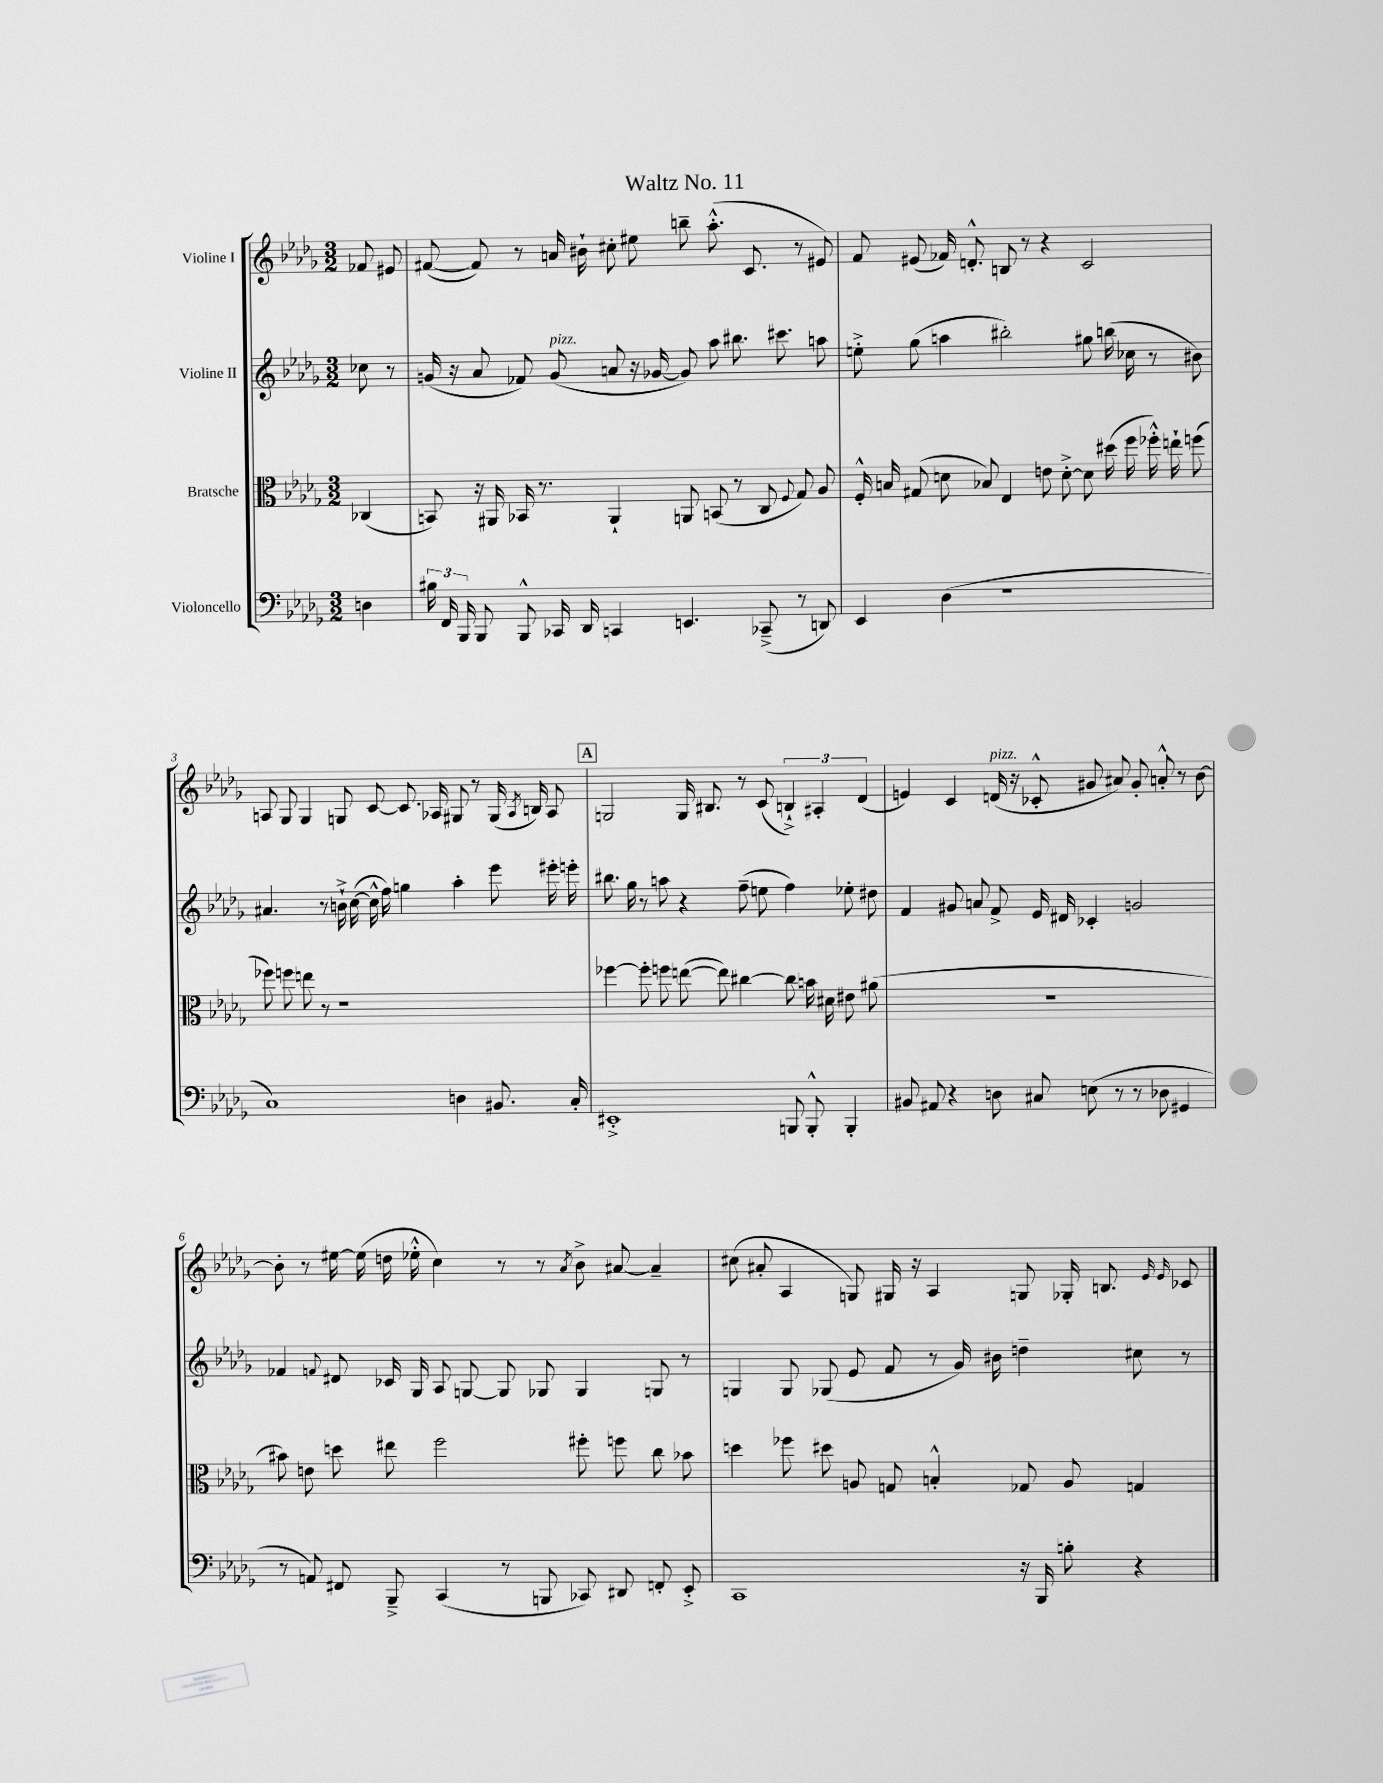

**kern	**kern	**kern	**kern
*part4	*part3	*part2	*part1
*staff4	*staff3	*staff2	*staff1
*I"Violoncello	*I"Bratsche	*I"Violine II	*I"Violine I
*clefF4	*clefC3	*clefG2	*clefG2
*k[b-e-a-d-g-]	*k[b-e-a-d-g-]	*k[b-e-a-d-g-]	*k[b-e-a-d-g-]
*M3/2	*M3/2	*M3/2	*M3/2
=	=	=	=
4Dn\	(4C-X/	8cc-X\	8f-X/
.	.	8r	8e#X/
=1	=1	=1	=1
24B#X\	8BBn/)	(16gn/	([8f#X/
24FF/	.	.	.
.	.	16r	.
24BBB-/	.	.	.
8BBB-/	16r	8a-/	8f#/])
.	16AA#X/	.	.
8BBB-^^/	16BB-X/	8f-X/)	8r
.	8.r	.	.
!	!	!LO:TX:a:i:t=pizz.	!
16CC-X/	.	(8g/	16an/
16DD-/	.	.	16b#X`\
4CCn/	4AA#`/	8an/	8cc#X'\
.	.	16r	8ee#X\
.	.	[16g-X/	.
4.EEn/	8AAn/	8g-/])	8bbn~\
.	(8BBn/	8aa-\	(8.aa-'^^\
.	8r	8.bb#X\	.
.	.	.	8.c/
(8CC-X~^/	8C/	.	.
.	.	8.ccc#X\	.
.	8qqF/	.	.
8r	8G-/)	.	8r
8DDn/)	8A-/	8aan\	8e#X/)
=2	=2	=2	=2
4EE-/	16F'^^/	8een'^\	8f/
.	16Bn/	.	.
.	(8G#X/	(8gg-\	(8e#X/
(4D-\	8dn\	4aan\	16f-X/)
.	.	.	8.dn'^^/
.	8B-X/)	.	.
1r	4E-/	2bb#X'\)	8Bn/
.	.	.	8r
.	8en\	.	4r
.	[8d'^\	.	.
.	8d\]	8gg#X\	2c/
.	(16dd#X\	(16bbn\	.
.	16ff\	16cc-X\	.
.	16ff-X'^^\)	8r	.
.	16een`\	.	.
.	(8ffn\	8b#X\)	.
!!LO:LB:g=z
=3	=3	=3	=3
1C)	8ff-X\)	4.a#X/	8An/
.	8ffn\	.	8G-/
.	8een\	.	4G-/
.	8r	8r	.
.	1r	16bn`^\	8Gn/
.	.	([16cc\	.
.	.	16cc^^\]	[8c/
.	.	16ff\)	.
.	.	4ggn\	8.c/]
.	.	.	16A-X/
4Dn\	.	4aa-'\	8G#X/
.	.	.	8r
8.BB#X/	.	8eee-\	(16G#/
.	.	.	8qA-/
.	.	.	16Bn/)
.	.	16eee#X'\	8A-/
16C'/	.	16eeen'\	.
!!LO:REH:place=s1:t=A
=4	=4	=4	=4
1EE#X'^	[4ff-X\	8.bb#X\	2Gn/
.	.	16gg-\	.
.	8ff-'\]	8r	.
.	8ffn\	8aan\	.
.	([8een\	4r	16G/
.	.	.	8.B#X/
.	8ee\])	.	.
.	[4cc#X\	(8ff~\	8r
.	.	8een\	(8c/
8BBBn/	8cc#\]	4ff\)	6Bn`^/)
8BBB'^^/	16bn\	.	.
.	.	.	6A#X'/
.	16d#X\	.	.
4BBB'/	8e#X\	8ee-X'\	.
.	.	.	(6d-/
.	(8a#X\	8dd#X\	.
=5	=5	=5	=5
8BB#X/	1.r	4f/	4en/)
8AA#X/	.	.	.
4r	.	8g#X/	4c/
.	.	8an/	.
!	!	!	!LO:TX:a:i:t=pizz.
8Dn\	.	8f^/	(16dn/
.	.	.	16r
8C#X/	.	16e-/	8c-X'^^/
.	.	16d#X/	.
(8En\	.	4c-X'/	8g#X/
8r	.	.	8a#X/)
8r	.	2gn/	8g#'/
8D-X\	.	.	8an'^^/
4GG#X/	.	.	8r
.	.	.	[8b-\
!!LO:LB:g=z
=6	=6	=6	=6
8r	8b#X\)	4f-X/	8b-'\]
8AAn/)	8en\	.	8r
.	.	8qqfn/	.
8FF#X/	8ddn\	8d#X/	[16ee#X\
.	.	.	(16ee#\]
8BBB-~^/	8ee#X\	16c-X/	16ddn\
.	.	16G-/	16ee-X'^^\
(4CC/	2ff\	8A-/	4cc\)
.	.	[8Gn/	.
8r	.	8G/]	8r
8BBBn/	.	8G-X/	8r
.	.	.	8qa-/
8CC-X/)	8ff#X'\	4G-/	8b-^\
8DD#X/	8ffn\	.	[8a#X/
8FFn'/	8cc\	8Gn/	4a#~/]
8EE-'^/	8b-X\	8r	.
=7	=7	=7	=7
1CC	4ddn\	4Gn/	(8cc#X\
.	.	.	8a#X'/
.	8ff-X\	8G/	4A-/
.	8dd#X\	(8G-X/	.
.	8An/	8e-/	8Gn/)
.	8Gn/	8f/	16G#X/
.	.	.	16r
.	4Bn'^^/	8r	4A-/
.	.	16g-/)	.
.	.	16b#X\	.
16r	8G-X/	4ddn~\	8Gn/
16BBB-/	.	.	.
8Bn'\	8A/	.	16G-X'/
.	.	.	8.Bn/
4r	4Gn/	8cc#X\	.
.	.	.	16qqe-/
.	.	.	16qqe-/
.	.	8r	8c-X/
==	==	==	==
*-	*-	*-	*-
